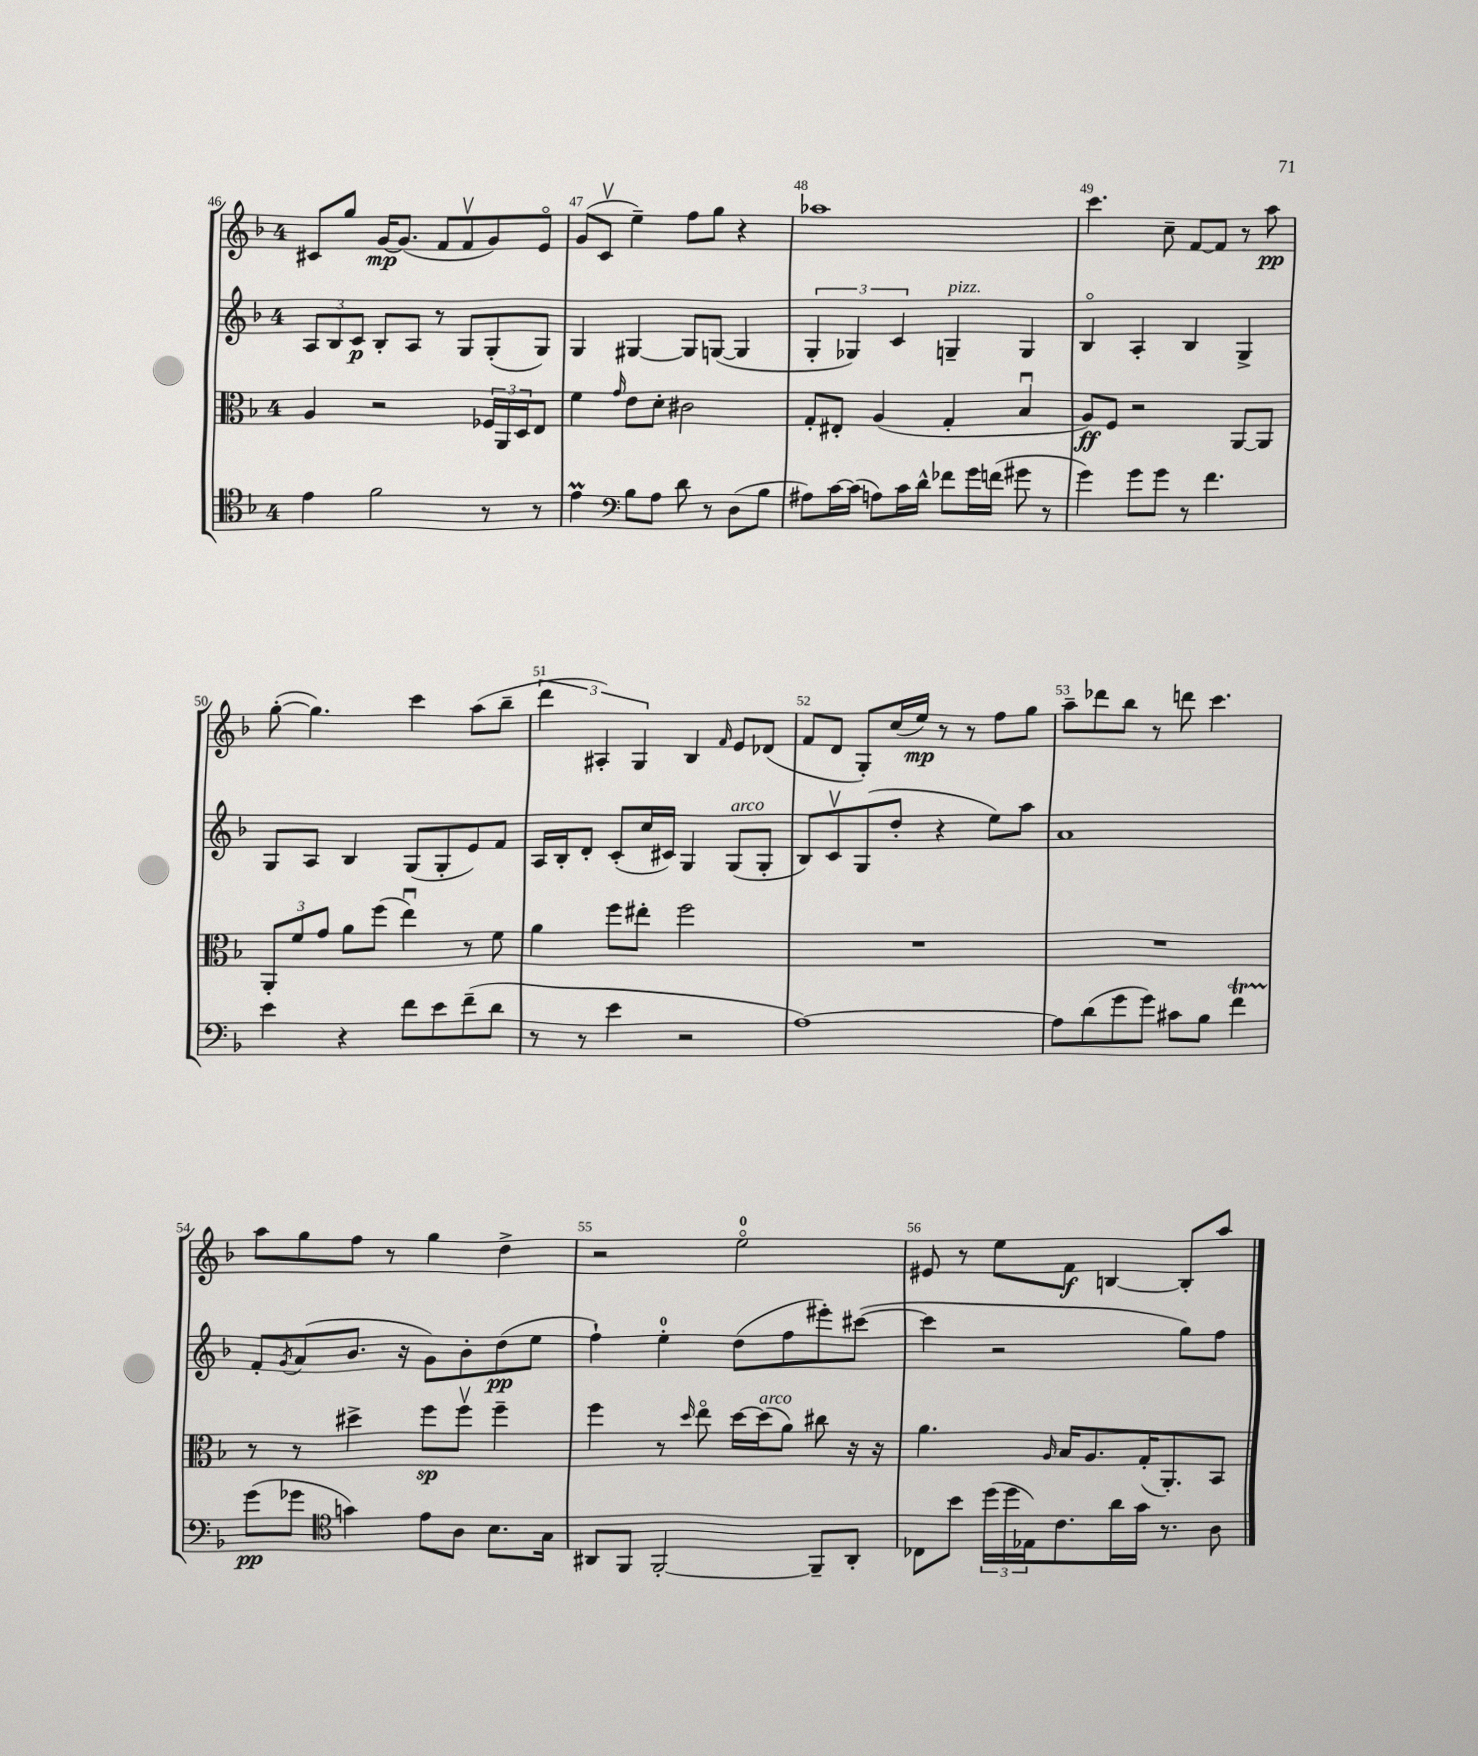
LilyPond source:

<<
\new StaffGroup <<
\new Staff = "s0" {
    \clef treble \key f \major \once \override Staff.TimeSignature.style = #'single-digit \time 4/4
    cis'8 g''8 g'16~\mp g'8.( f'8 f'8\upbow g'8) e'8\flageolet |
    g'8( c'8\upbow e''4--) f''8 g''8 r4 |
    aes''1 |
    c'''4. c''8-- f'8~ f'8 r8 a''8\pp |
    g''8~-.( g''4.) c'''4 a''8( bes''8-- |
    \tuplet 3/2 { d'''4 ais4-.) g4 } bes4 \grace { f'16 } e'8 des'8( |
    f'8 d'8 g8-.) c''16( e''16\mp) r8 r8 f''8 g''8 |
    a''8-- des'''8 bes''8 r8 d'''8 c'''4. |
    a''8 g''8 f''8 r8 g''4 d''4-> |
    r2 e''2-0\flageolet |
    eis'8 r8 e''8 f'8\f b4~ b8-. a''8 \bar "|." |
}
\new Staff = "s1" {
    \clef treble \key f \major \once \override Staff.TimeSignature.style = #'single-digit \time 4/4
    \tuplet 3/2 { a8 bes8 c'8\p } bes8-. a8 r8 g8 g8-.( g8) |
    g4 gis4~ gis8 g8~( g4 |
    \tuplet 3/2 { g4-. ges4) c'4 } g4--^\markup { \italic "pizz." } g4 |
    bes4\flageolet a4-. bes4 g4-> |
    g8 a8 bes4 g8( g8-. e'8) f'8 |
    a16 bes16-. d'8-. c'8-.( c''16 cis'16) g4 g8^\markup { \italic "arco" }( g8-. |
    bes8) c'8\upbow g8( d''8-. r4 e''8) a''8 |
    a'1 |
    f'8-. \acciaccatura { g'8 } a'8( bes'8. r16 g'8) bes'8-. d''8\pp( e''8 |
    f''4-!) e''4-0-. d''8( f''8 eis'''8-.) cis'''8~( |
    cis'''4 r2 g''8) f''8 \bar "|." |
}
\new Staff = "s2" {
    \clef alto \key f \major \once \override Staff.TimeSignature.style = #'single-digit \time 4/4
    a4 r2 \tuplet 3/2 { fes16 a,16 d16 } e8 |
    f'4 \grace { g'16 } e'8 d'8-. cis'2 |
    g8-. eis8-. a4( g4-. bes4\downbow |
    a8\ff) f8 r2 a,8~ a,8 |
    \tuplet 3/2 { a,8-. f'8 g'8 } a'8 f''8( e''4\downbow) r8 f'8 |
    a'4 f''8 eis''8-. f''2 |
    R1 |
    R1 |
    r8 r8 dis''4-> f''8\sp f''8\upbow f''4-- |
    f''4 r8 \grace { d''16 } e''8\flageolet d''16~ d''16^\markup { \italic "arco" }( a'8) cis''8 r16 r16 |
    a'4. \grace { a16 } bes16 a8. g16-.( a,8.-.) bes,8 \bar "|." |
}
\new Staff = "s3" {
    \clef tenor \key f \major \once \override Staff.TimeSignature.style = #'single-digit \time 4/4
    e'4 f'2 r8 r8 |
    e'4\prall \clef bass bes8 a8 d'8 r8 d8( bes8 |
    ais8) c'16~ c'16( a8) c'16 d'16-^ fes'8 g'16 f'16( gis'8 r8 |
    g'4) g'8 g'8 r8 f'4. |
    e'4 r4 f'8 e'8 f'8--( d'8 |
    r8 r8 e'4 r2 |
    a1~) |
    a8 d'8( g'8 g'8) cis'8 bes8 f'4\startTrillSpan |
    g'8\stopTrillSpan\pp( ges'8 \clef tenor g'4) e'8 a8 bes8. g16 |
    ais,8 f,8 f,2~-. f,8-- ais,8-. |
    ces8 bes'8 \tuplet 3/2 { d''16( d''16 ees16) } c'8. a'16 g'16 r8. a8 \bar "|." |
}
>>
>>
\layout { \context { \Score currentBarNumber = #46 \override BarNumber.break-visibility = ##(#f #t #t) barNumberVisibility = #all-bar-numbers-visible } }
